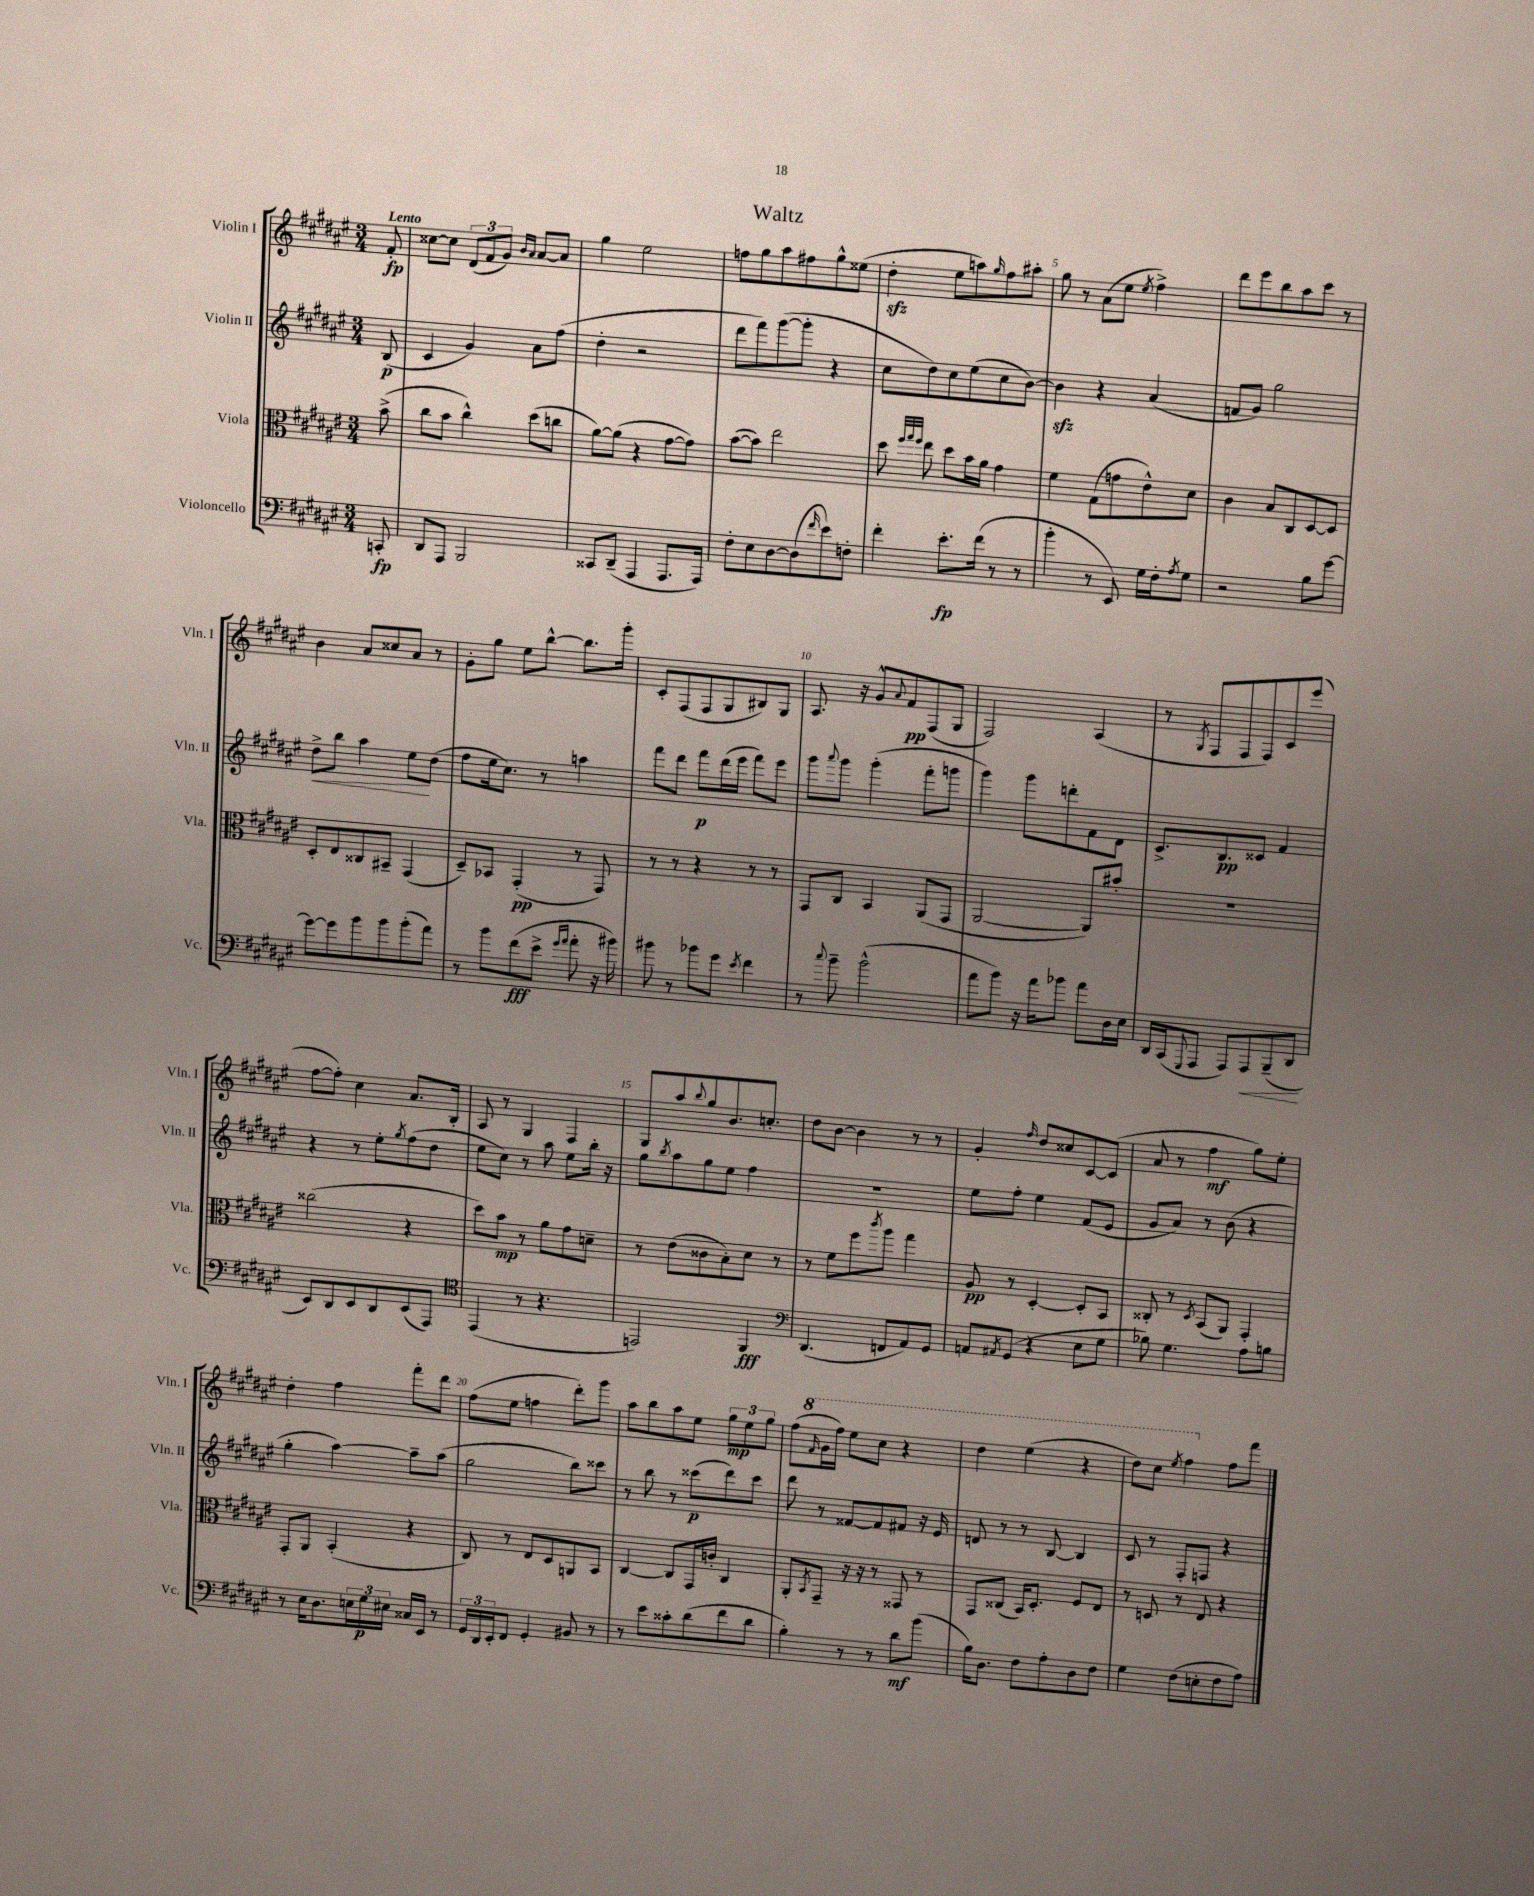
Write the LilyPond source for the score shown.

\header { title = "Waltz" }
<<
\new StaffGroup <<
\new Staff = "s0" \with { instrumentName = "Violin I" shortInstrumentName = "Vln. I" } {
    \clef treble \key fis \major \numericTimeSignature \time 3/4 \partial 8 \tempo "Lento"
    fis'8-.\fp |
    cisis''8~ cisis''8 \tuplet 3/2 { dis'8( fis'8 gis'8) } \grace { b'16 ais'16 } ais'8~ ais'8 |
    gis''4 eis''2 |
    f''8 gis''8 ais''8 fis''8 gis''8-^ eisis''8( |
    dis''4-.\sfz eis''8 a''8) \grace { gis''16 } fis''8 ais''8-. |
    gis''8 r8 ais'8( eis''8 \acciaccatura { eis''8 } fis''4->) |
    dis'''8 eis'''8 b''8 ais''8 cis'''8 r8 |
    b'4 ais'8 cisis''8 ais'8 r8 |
    gis'8-. gis''8 eis''8 b''8~-^ b''8. gis'''16-. |
    cis'8-. fis8( fis8 gis8 bis8) gis8 |
    ais8. r16 gis'8-^ \appoggiatura { ais'8 } fis'8\pp fis8( gis8 |
    fis2) ais4( |
    r8 \acciaccatura { gis8 } fis8 fis8 fis8) cis'8 eis'''8( |
    fis''8~ fis''8-.) cis''4 ais'8. b16-. |
    ais8 r8 gis4 fis4 |
    gis8 ais''8 \appoggiatura { b''8 } gis''8 b'8. c''8.-. |
    dis''8 b'8~ b'4 r8 r8 |
    gis'4-. \grace { fis''16 } dis''8 cisis''8 cis'8~ cis'8( |
    ais'8 r8 fis''4\mf gis''8) eis''8-. |
    dis''4-. fis''4 fis'''8-. dis'''8 |
    fis''8( eis''8 f''4 dis'''8-.) gis'''8 |
    ais''8 b''8 ais''8 eis''8 \tuplet 3/2 { gis''8\mp eis''8 gis''8 } |
    fis''8( \ottava #1 \grace { fis''16 } gis''16 fis'''16) eis'''8 cis'''8 r4 |
    dis'''4 eis'''4( r4 |
    dis'''8) cis'''8 \acciaccatura { eis'''8 } fis'''4 \ottava #0 fis''8 fis'''8 \bar "|." |
}
\new Staff = "s1" \with { instrumentName = "Violin II" shortInstrumentName = "Vln. II" } {
    \clef treble \key fis \major \numericTimeSignature \time 3/4 \partial 8
    b8\p( |
    cis'4 gis'4) ais'8 fis''8( |
    dis''4-. r2 |
    dis'''8 fis'''8) gis'''8~( gis'''8-. r4 |
    cis''8 dis''8) cis''8 eis''8( cis''8 b'8~) |
    b'4\sfz r4 ais'4( |
    f'8 gis'8) gis''2 |
    dis''8->\< b''8 ais''4 eis''8\! dis''8( |
    fis''8 eis''16 cis''8.) r8 a''4 |
    fis'''8 dis'''8 fis'''8\p dis'''16( eis'''16 fis'''8) eis'''8 |
    gis'''8 \appoggiatura { ais'''8 } gis'''8 gis'''4-.( fis'''8-. g'''8 |
    gis'''4) gis'''8 d'''8-. fis'8 dis'8 |
    cis'8.-> b8.\pp cisis'8 fis'4 |
    r4 r8 eis''8-. \acciaccatura { gis''8 } fis''8( dis''8 |
    eis''8 cis''8) r8 ais''8 eis''8 b''16-. r16 |
    gis''8 \acciaccatura { b''8 } ais''8 gis''8 eis''8 fis''4 |
    R2. |
    eis''8 fis''8-. eis''4 fis'8( eis'8 |
    gis'8 ais'8) r8 b'8( r4 |
    gis''4-. ais''4~) ais''8-- ais''8( |
    gis''2 b''8) cisis'''8 |
    r8 b''8 r8 cisis'''8\p( dis'''8) cisis'''8 |
    dis'''8 r8 fisis'8~ fisis'8 fis'8 r16 eis'16 |
    d'8 r8 r8 b8~ b4 |
    cis'8 r8 fis8-. f8 r4 \bar "|." |
}
\new Staff = "s2" \with { instrumentName = "Viola" shortInstrumentName = "Vla." } {
    \clef alto \key fis \major \numericTimeSignature \time 3/4 \partial 8
    b'8->( |
    cis''8 b'8 cis''4-^) dis''8( c''8 |
    ais'8~) ais'8( r4 gis'8~ gis'8) |
    b'8~( b'8) eis''2 |
    dis''8 \grace { fis''32 gis''32 fis''32 } eis''8 dis''8 b'16 ais'16 gis'4 |
    fis'4 gis8( g'8 eis'8-^) dis'8 |
    cis'4 b8 cis8 dis8~ dis8 |
    dis8-. eis8 cisis8 bis,8-- gis,4( |
    dis8--) bes,8 gis,4-.\pp( r8 gis,8) |
    r8 r8 r4 r8 r8 |
    gis,8 cis8 b,4 ais,8( gis,8 |
    ais,2~ ais,8) bis'8-. |
    R2. |
    cisis''2( r4 |
    dis''8) b'8\mp r8 ais'8 gis'8 d'8-- |
    r8 eis'8( cisis'8 b8-.) dis'8 r8 |
    r8 fis'8 fis''8 \acciaccatura { cis'''8 } ais''8 gis''4 |
    ais8\pp r8 dis4~-. dis8-. b,8 |
    cisis8-. r8 \acciaccatura { dis8 } b,8( ais,8) gis,4-. |
    gis,8-. ais,8 b,4-.( r4 |
    cis8) r8 eis8 dis8 a,8 b,8 |
    cis4~ cis8 gis,16 c'16-. cis4 |
    ais,8-. \acciaccatura { b,8 } gis,8-- r16 r16 r8 gisis,8 r8 |
    gis,8 cisis8( b,16) dis8.-. fis8 eis8 |
    r8 d8 r8 eis8 r4 \bar "|." |
}
\new Staff = "s3" \with { instrumentName = "Violoncello" shortInstrumentName = "Vc." } {
    \clef bass \key fis \major \numericTimeSignature \time 3/4 \partial 8
    c,8-.\fp |
    dis,8 ais,,8 b,,2 |
    cisis,8 dis,8--( ais,,4 ais,,8. ais,,16) |
    fis8-. eis8 dis8~ dis8( \grace { fis'16 } eis'8) f8-. |
    fis'4-. eis'8.-.\fp fis'16( r8 r8 |
    b'4-. r8 eis,8) gis16 fis16-. \acciaccatura { ais8 } gis8 |
    r2 b8 gis'8~ |
    gis'8~ gis'8 b'8 b'8 b'8-.( ais'8) |
    r8 b'8 fis'8\fff( eis'8-> \grace { gis'16 ais'16 } ais'8-. r16 bis'16) |
    bis'8 r8 bes'8 gis'8 \acciaccatura { eis'8 } fis'4 |
    r8 \appoggiatura { cis''8 } b'8-- b'2-^( |
    ais'8 b'8) r16 ais'16 bes'8 ais'8 dis16 eis16 |
    dis,16 cis,16( \appoggiatura { gis,,8 } ais,,8 ais,,8) ais,,8\< b,,8--( dis,8\! |
    eis,8) dis,8 eis,8 dis,8 eis,8( ais,,8) |
    \clef tenor eis,4( r8 r4. |
    e,2) fis,4\fff |
    \clef bass dis,4.( f,8 ais,8) gis,8 |
    a,8 \acciaccatura { ais,8 } gis,8( r4 eis8 gis8 |
    bes8) gis4. ais8 b8 |
    r8 eis16 dis8. \tuplet 3/2 { e16 gis16\p eis16 } cisis16 eis,16 r8 |
    \tuplet 3/2 { gis,16 dis,16 eis,16-. } fis,8 gis,4-. bis,8 r8 |
    r8 eis'8 cisis'8-. dis'8( fis'8 dis'8 |
    b4-.) r8 r8 dis'8\mf b'8( |
    b16) dis8. fis8 ais8-. dis8 fis8 |
    gis4 fis8( e8-. fis8 ais8) \bar "|." |
}
>>
>>
\layout { \context { \Score \override BarNumber.break-visibility = ##(#f #t #t) barNumberVisibility = #(every-nth-bar-number-visible 5) } }
